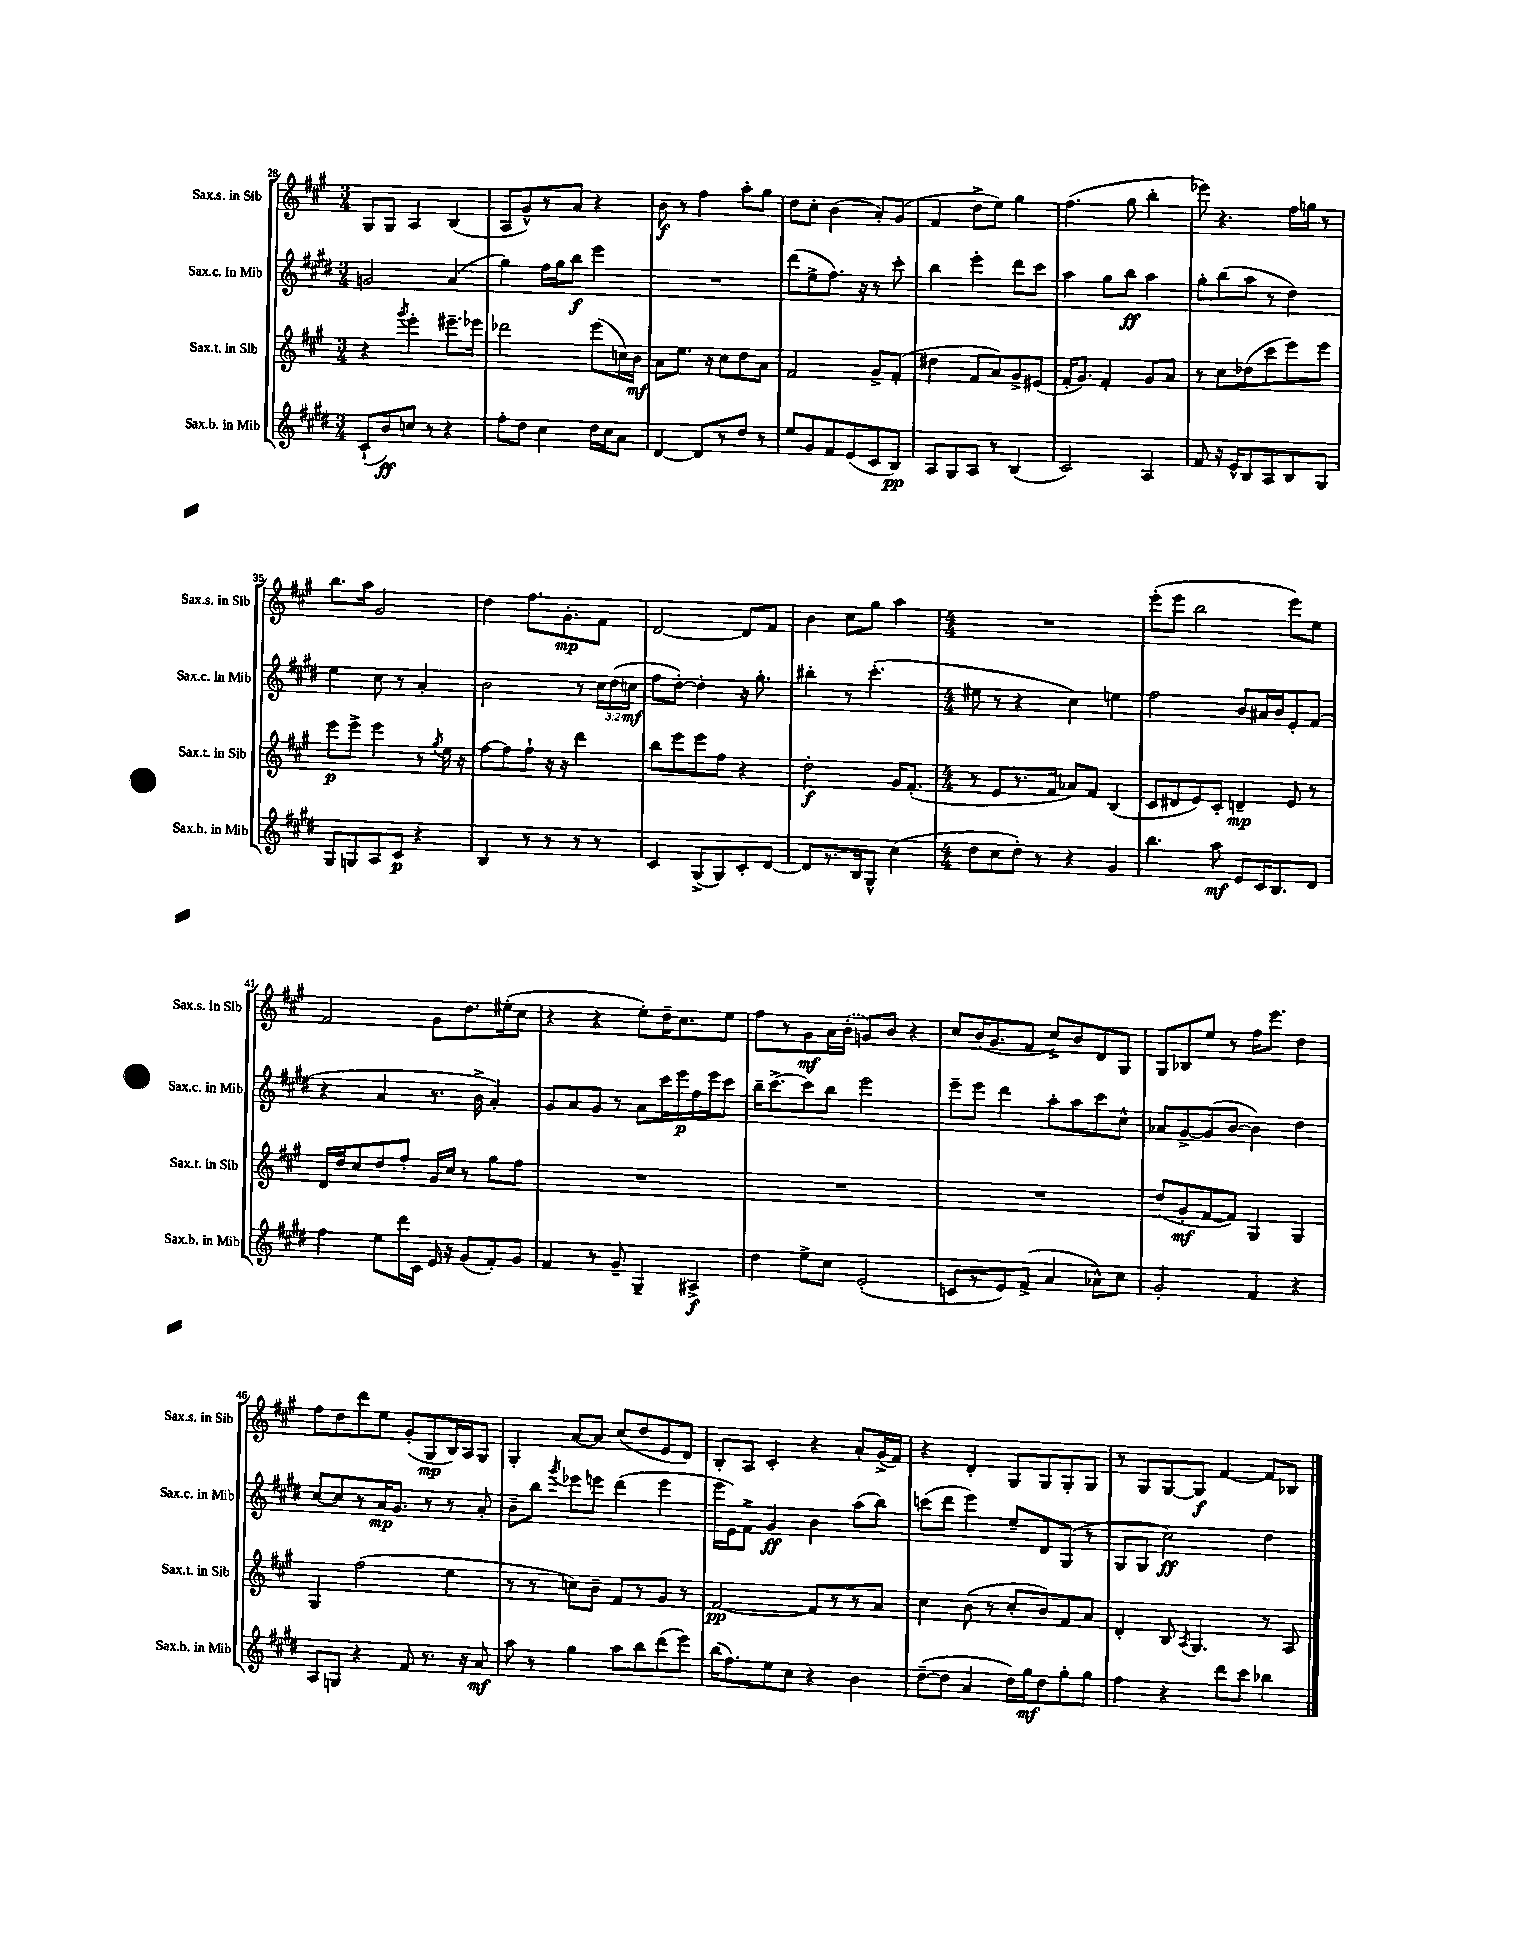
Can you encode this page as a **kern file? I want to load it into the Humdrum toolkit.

**kern	**dynam	**kern	**dynam	**kern	**dynam	**kern	**dynam
*part4	*part4	*part3	*part3	*part2	*part2	*part1	*part1
*staff4	*staff4	*staff3	*staff3	*staff2	*staff2	*staff1	*staff1
*I"Sax.b. in Mib	*	*I"Sax.t. in Sib	*	*I"Sax.c. in Mib	*	*I"Sax.s. in Sib	*
*I'Sax.b. in Mib	*	*I'Sax.t. in Sib	*	*I'Sax.c. in Mib	*	*I'Sax.s. in Sib	*
*clefG2	*	*clefG2	*	*clefG2	*	*clefG2	*
*k[f#c#g#d#]	*	*k[f#c#g#]	*	*k[f#c#g#d#]	*	*k[f#c#g#]	*
*M3/4	*	*M3/4	*	*M3/4	*	*M3/4	*
=28	=28	=28	=28	=28	=28	=28	=28
(8c#`/L	.	4r	.	2gn/	.	8G#/L	.
8b/)	ff	.	.	.	.	8G#/J	.
.	.	8qggg#/	.	.	.	.	.
8ccn/J	.	4eee'\	.	.	.	4A/	.
8r	.	.	.	.	.	.	.
4r	.	8.eee#X~\L	.	(4a/	.	(4B/	.
.	.	16eee-X\Jk	.	.	.	.	.
=29	=29	=29	=29	=29	=29	=29	=29
8ff#'\L	.	2ddd-X\	.	4gg#\)	.	8A/L	.
8dd#\J	.	.	.	.	.	8g#^^/)	.
4cc#\	.	.	.	16ff#\LL	.	8r	.
.	.	.	.	16gg#\J	.	.	.
.	.	.	.	8bb\J	f	8a/J	.
16dd#\LL	.	(8eee\L	.	4eee\	.	4r	.
16cc#\J	.	.	.	.	.	.	.
8a\J	.	16ccn\L)	.	.	.	.	.
.	.	16b\JJ	mf	.	.	.	.
=30	=30	=30	=30	=30	=30	=30	=30
[4d#/	.	8a\L	.	2.r	.	8b\	f
.	.	8.ee\J	.	.	.	8r	.
8d#/L]	.	.	.	.	.	4ff#\	.
.	.	16r	.	.	.	.	.
8r	.	8cc#\L	.	.	.	.	.
8dd#/J	.	8dd\	.	.	.	8aa'\L	.
8r	.	8a\J	.	.	.	8gg#\J	.
=31	=31	=31	=31	=31	=31	=31	=31
8ee/L	.	2f#/	.	(8ddd#\L	.	8dd\L	.
8g#/	.	.	.	8ee^\	.	8cc#'\J	.
8f#/	.	.	.	8.ff#\J)	.	(4b\	.
(8e/	.	.	.	.	.	.	.
.	.	.	.	16r	.	.	.
8c#/	.	8g#^/L	.	8r	.	8a'/L)	.
8B/J)	pp	(8f#'/J	.	8ccc#'\	.	(8g#/J	.
=32	=32	=32	=32	=32	=32	=32	=32
8A/L	.	4dd#X\	.	4bb\	.	4f#/	.
8G#/	.	.	.	.	.	.	.
8A/J	.	8f#/L	.	4eee'\	.	8dd^\L	.
8r	.	8a/)	.	.	.	8ee\J)	.
(4B/	.	8g#^/	.	8ddd#\L	.	4gg#\	.
.	.	(8e#X/J	.	8ccc#\J	.	.	.
=33	=33	=33	=33	=33	=33	=33	=33
2c#/)	.	16f#'/KL	.	4aa\	.	(4.ff#\	.
.	.	8.g#/J)	.	.	.	.	.
.	.	4f#'/	.	8gg#\L	.	.	.
.	.	.	.	8bb\J	ff	8gg#\	.
4A/	.	8g#/L	.	4aa\	.	4bb'\	.
.	.	8a/J	.	.	.	.	.
=34	=34	=34	=34	=34	=34	=34	=34
8f#/	.	8r	.	8gg#'\L	.	8eee-X\)	.
16r	.	8cc#\L	.	(8bb\	.	4.r	.
16e^^/KL	.	.	.	.	.	.	.
8B/	.	(8dd-X\	.	8aa\J	.	.	.
8A/	.	8ccc#\	.	8r	.	.	.
8B/	.	8eee\)	.	4dd#\)	.	16ff#\LL	.
.	.	.	.	.	.	16ggn\JJ	.
8G#/J	.	8eee\J	.	.	.	8r	.
!!LO:LB:g=z
=35	=35	=35	=35	=35	=35	=35	=35
8G#/L	.	8eee\L	p	4ee\	.	8.bb\L	.
8Gn/	.	8eee^\J	.	.	.	.	.
.	.	.	.	.	.	16aa\Jk	.
8A/	.	4eee\	.	8cc#\	.	2g#/	.
8c#/J	p	.	.	8r	.	.	.
4r	.	8r	.	4a'/	.	.	.
.	.	8qgg#/	.	.	.	.	.
.	.	16ee\	.	.	.	.	.
.	.	16r	.	.	.	.	.
=36	=36	=36	=36	=36	=36	=36	=36
4B/	.	[8ff#\L	.	2b\	.	4dd\	.
.	.	8ff#\]	.	.	.	.	.
8r	.	8ff#`\J	.	.	.	8.ff#\L	.
8r	.	16r	.	.	.	.	.
.	.	16r	.	.	.	8.g#'\	mp
8r	.	4ddd\	.	8r	.	.	.
8r	.	.	.	24cc#\LL	.	8f#\J	.
.	.	.	.	(24dd#\	.	.	.
.	.	.	.	24ccn\JJ	mf	.	.
=37	=37	=37	=37	=37	=37	=37	=37
4c#/	.	8bb\L	.	8ff#\L	.	[2d/	.
.	.	8eee\	.	[8dd#'\J)	.	.	.
(8G#^/L	.	8eee\	.	4dd#'\]	.	.	.
8G#/)	.	8ff#\J	.	.	.	.	.
8c#'/	.	4r	.	16r	.	8d/L]	.
.	.	.	.	8.gg#'\	.	.	.
[8d#/J	.	.	.	.	.	8f#/J	.
=38	=38	=38	=38	=38	=38	=38	=38
8d#/L]	.	2dd'\	f	4bb#X'\	.	4b\	.
8.r	.	.	.	.	.	.	.
.	.	.	.	8r	.	8cc#\L	.
16B/k	.	.	.	.	.	.	.
8G#^^/J	.	.	.	(4.ccc#'\	.	8gg#\J	.
(4cc#\	.	16g#/KL	.	.	.	4aa\	.
.	.	(8.f#'/J	.	.	.	.	.
=39	=39	=39	=39	=39	=39	=39	=39
*M4/4	*	*M4/4	*	*M4/4	*	*M4/4	*
8dd#\L	.	8r	.	8ee#X\	.	1r	.
8cc#\	.	8e/L	.	8r	.	.	.
8dd#'\J)	.	8.r	.	4r	.	.	.
8r	.	.	.	.	.	.	.
.	.	16f#/Jk	.	.	.	.	.
4r	.	8a-X/L)	.	4cc#\)	.	.	.
.	.	8f#/J	.	.	.	.	.
4g#/	.	(4B/	.	4een\	.	.	.
=40	=40	=40	=40	=40	=40	=40	=40
4.bb\	.	8c#/L	.	2ff#\	.	(8eee'\L	.
.	.	8d#X/	.	.	.	8eee\J	.
.	.	8e/)	.	.	.	2bb\	.
8aa\	mf	8c#'/J	.	.	.	.	.
8e/L	.	4dn~/	mp	8b/L	.	.	.
16c#/K	.	.	.	16a#X/L	.	.	.
8.B/	.	.	.	16b/J	.	.	.
.	.	8e/	.	8e'/	.	8eee\L)	.
8d#/J	.	8r	.	(8f#/J	.	8ee\J	.
!!LO:LB:g=z
=41	=41	=41	=41	=41	=41	=41	=41
4ff#\	.	16d/LL	.	4r	.	2f#/	.
.	.	16dd/J	.	.	.	.	.
.	.	8cc#/	.	.	.	.	.
8ee\L	.	8dd/	.	4a/	.	.	.
16ddd#\L	.	8ff#'/J	.	.	.	.	.
16c#\JJ	.	.	.	.	.	.	.
16e/	.	16g#/LL	.	8.r	.	8g#\L	.
16r	.	16cc#/JJ	.	.	.	.	.
(8g#/L	.	8r	.	.	.	8.dd\	.
.	.	.	.	16b^\	.	.	.
8f#'/)	.	8gg#\L	.	4a'/)	.	.	.
.	.	.	.	.	.	(16ee#X'\k	.
8g#/J	.	8ff#\J	.	.	.	8cc#\J	.
=42	=42	=42	=42	=42	=42	=42	=42
4f#/	.	1r	.	8g#/L	.	4r	.
.	.	.	.	8a/	.	.	.
8r	.	.	.	8g#/J	.	4r	.
8g#~/	.	.	.	8r	.	.	.
4G#~/	.	.	.	8a\L	.	8ee'\L)	.
.	.	.	.	16ccc#\L	.	16dd~\K	.
.	.	.	.	16eee\	p	8.cc#\	.
4A#X^/	f	.	.	16ff#\	.	.	.
.	.	.	.	16eee\J	.	.	.
.	.	.	.	8ccc#\J	.	8ee\J	.
=43	=43	=43	=43	=43	=43	=43	=43
4dd#\	.	1r	.	16bb~\KL	.	8ff#\L	.
.	.	.	.	[8.ccc#^\	.	.	.
.	.	.	.	.	.	8r	.
8ee^\L	.	.	.	8ccc#\]	.	8g#\	mf
8cc#\J	.	.	.	8bb\J	.	16a\L	.
.	.	.	.	.	.	(16b'\JJ	.
(2e'/	.	.	.	2eee\	.	8gn/L)	.
.	.	.	.	.	.	8b/J	.
.	.	.	.	.	.	4r	.
=44	=44	=44	=44	=44	=44	=44	=44
8cn/L	.	1r	.	8eee~\L	.	8cc#/L	.
8r	.	.	.	8eee\J	.	(16b/K	.
.	.	.	.	.	.	8.g#/	.
8e/)	.	.	.	4ddd#\	.	.	.
(8f#^/J	.	.	.	.	.	8f#/J	.
4a/	.	.	.	8aa'\L	.	8cc#^/L)	.
.	.	.	.	8aa\	.	8b/	.
8a-X^^\L)	.	.	.	8ccc#\	.	8d/	.
8cc#\J	.	.	.	8cc#^^\J	.	8G#/J	.
=45	=45	=45	=45	=45	=45	=45	=45
2g#'/	.	(8dd/L	.	8a-X/L	.	8G#/L	.
.	.	8g#'/	mf	[8g#^/	.	8B-X/	.
.	.	[8f#/	.	(8g#/]	.	8ee/J	.
.	.	8f#/J])	.	[8b/J	.	8r	.
4f#/	.	4G#/	.	4b\])	.	16ff#\KL	.
.	.	.	.	.	.	8.eee\J	.
4r	.	4G#/	.	4dd#\	.	4dd\	.
!!LO:LB:g=z
=46	=46	=46	=46	=46	=46	=46	=46
8A/L	.	4G#/	.	[8cc#/L	.	8ff#\L	.
8Gn/J	.	.	.	8cc#/]	.	8dd\	.
4r	.	(2ff#\	.	8r	.	8ddd\	.
.	.	.	.	16a/K	mp	8ee\J	.
.	.	.	.	8.g#/J	.	.	.
8f#/	.	.	.	.	.	(8g#'/L	.
8.r	.	.	.	8r	.	8G#/	mp
.	.	4ee\	.	8r	.	16B/L)	.
16r	.	.	.	.	.	16A/J	.
8a/	mf	.	.	8a'/	.	8G#/J	.
=47	=47	=47	=47	=47	=47	=47	=47
8aa\	.	8r	.	8b~\L	.	4G#'/	.
8r	.	8r	.	8bb\J	.	.	.
.	.	.	.	8qggg#/	.	.	.
4gg#\	.	8ccn\L)	.	8eee-X\L	.	[8a/L	.
.	.	8b~\J	.	8eeen\J	.	8a/J]	.
8aa\L	.	8f#/L	.	(4ddd#\	.	(8cc#/L	.
8bb\	.	8r	.	.	.	8dd/	.
(8ddd#\	.	8g#/J	.	4eee\	.	8e/	.
8eee\J)	.	8r	.	.	.	8d/J)	.
=48	=48	=48	=48	=48	=48	=48	=48
(16bb\KL	.	[2f#/	pp	16eee\LL	.	8B'/L	.
8.ff#\)	.	.	.	16e\J)	.	.	.
.	.	.	.	8f#^\J	.	8A/J	.
8ee\	.	.	.	4g#/	ff	4c#'/	.
8cc#\J	.	.	.	.	.	.	.
4r	.	8f#/L]	.	4b\	.	4r	.
.	.	8r	.	.	.	.	.
4b\	.	8r	.	(8aa\L	.	8a'/L	.
.	.	8a/J	.	8bb\J)	.	(16g#^/L	.
.	.	.	.	.	.	16f#/JJ)	.
=49	=49	=49	=49	=49	=49	=49	=49
([8dd#~\L	.	4cc#\	.	(8cccn\L	.	4r	.
8dd#\J]	.	.	.	8ddd#\J	.	.	.
4a/	.	(8b\	.	4eee\)	.	4d'/	.
.	.	8r	.	.	.	.	.
16dd#\LL)	.	8cc#'/L	.	8ee~/L	.	8G#/L	.
16gg#\J	mf	.	.	.	.	.	.
8dd#\	.	8b/)	.	8d#/	.	8G#/	.
8gg#'\	.	8f#/	.	(8G#/J	.	8G#'/	.
8gg#\J	.	8a/J	.	8r	.	8G#/J	.
=50	=50	=50	=50	=50	=50	=50	=50
4ff#\	.	4d'/	.	8G#/L	.	8r	.
.	.	.	.	8G#/J	.	8G#/L	.
4r	.	8B/	.	2cc#\)	ff	[8G#/	.
.	.	8qA/	.	.	.	.	.
.	.	4.G#/	.	.	.	8G#/J]	f
8ddd#\L	.	.	.	.	.	[4f#/	.
8ccc#\J	.	.	.	.	.	.	.
4bb-X\	.	8r	.	4dd#\	.	8f#/L]	.
.	.	8A/	.	.	.	8B-X/J	.
==	==	==	==	==	==	==	==
*-	*-	*-	*-	*-	*-	*-	*-
